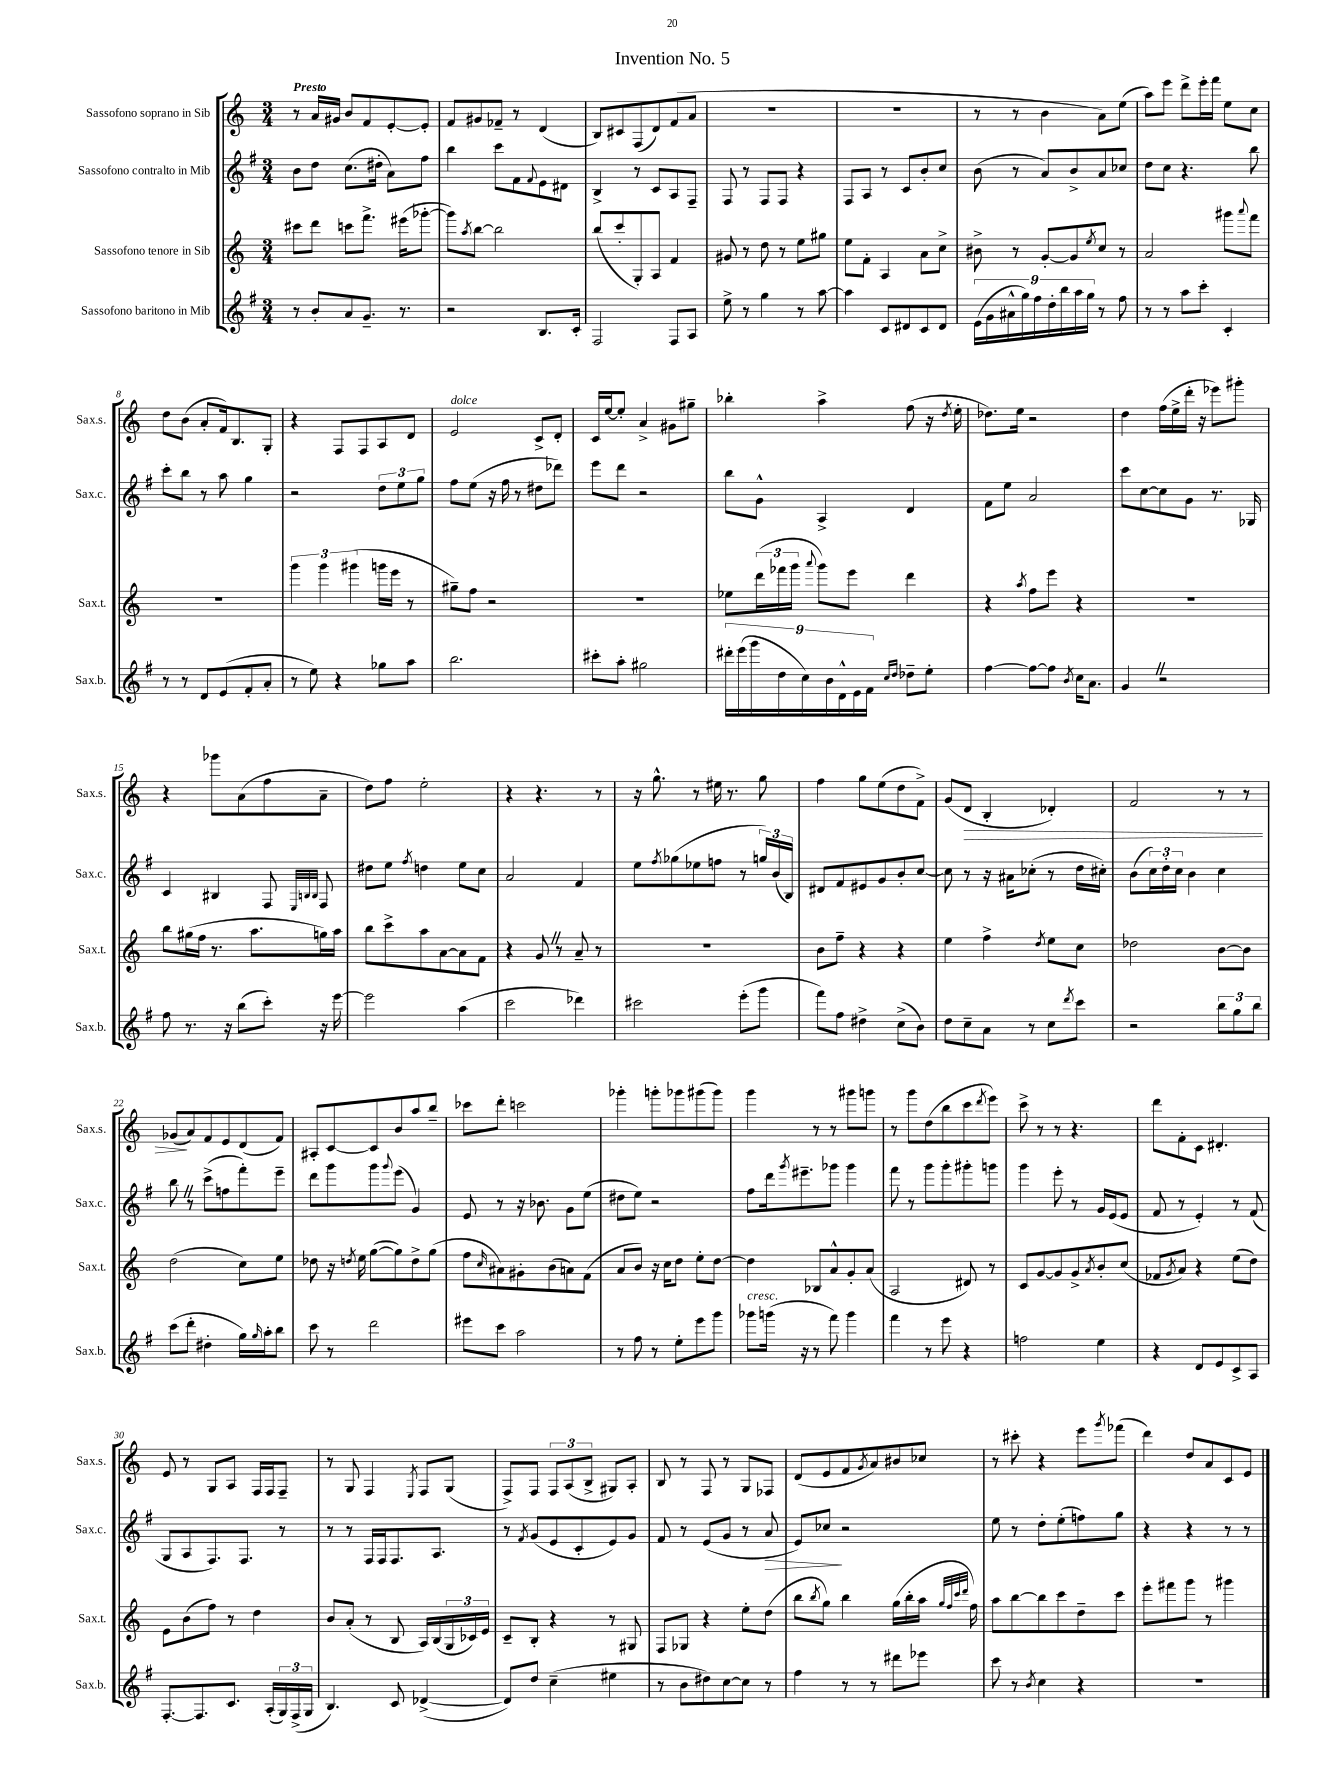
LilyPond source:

\header { title = "Invention No. 5" }
<<
\new StaffGroup <<
\new Staff = "s0" \with { instrumentName = "Sassofono soprano in Sib" shortInstrumentName = "Sax.s." } {
    \clef treble \key c \major \numericTimeSignature \time 3/4 \tempo "Presto"
    r8 a'16 gis'16 b'8 f'8 e'8~-. e'8-. |
    f'8 gis'8 fes'8-- r8 d'4( |
    b8) cis'8 f8( d'8) f'8( a'8 |
    R2. |
    R2. |
    r8 r8 b'4 a'8) e''8( |
    a''8) e'''8 d'''8-> e'''16-. f'''16 e''8 c''8 |
    d''8 b'8( a'8-. f'16) b8. g8-. |
    r4 f8 f8 a8 d'8 |
    e'2^\markup { \italic "dolce" } c'8-> d'8-. |
    c'16 e''16~ e''8-. a'4-> gis'8 gis''8-- |
    bes''4-. a''4-> f''8( r16 \acciaccatura { d''8 } e''16-. |
    des''8.) e''16 r2 |
    d''4 f''16( e''16-> d'''16-. r16 ees'''8) gis'''8-. |
    r4 ges'''8 a'8( f''8 a'8-- |
    d''8) f''8 e''2-. |
    r4 r4. r8 |
    r16 g''8.-^ r8 eis''16 r8. g''8 |
    f''4 g''8 e''8( d''8 f'8->) |
    g'8( d'8\> b4-. des'4-.) |
    f'2 r8 r8 |
    ges'8\!( a'8) f'8 e'8 d'8( f'8) |
    ais8-. c'8~ c'8 b'8 a''8 b''8-- |
    ces'''8 d'''8-. c'''2 |
    ges'''4-. g'''8-. ges'''8 gis'''8( gis'''8) |
    g'''4 r8 r8 gis'''8 g'''8 |
    r8 g'''8 d''8( b''8 c'''8 \acciaccatura { d'''8 } e'''8) |
    c'''8-> r8 r8 r4. |
    d'''8 f'8-. c'8 dis'4.-. |
    e'8 r8 g8 a8 f16 f16 f8-- |
    r8 g8 f4 \acciaccatura { e8 } f8 g8( |
    f8->) f8 \tuplet 3/2 { f8 a8( b8-> } gis8) a8-. |
    b8 r8 f8 r8 g8 fes8 |
    d'8( e'8 f'8 \acciaccatura { g'8 } a'8) bis'8 ces''8 |
    r8 cis'''8-. r4 e'''8 \acciaccatura { g'''8 } fes'''8( |
    d'''4) d''8 a'8 c'8 e'8 \bar "|." |
}
\new Staff = "s1" \with { instrumentName = "Sassofono contralto in Mib" shortInstrumentName = "Sax.c." } {
    \clef treble \key g \major \numericTimeSignature \time 3/4
    b'8 d''8 c''8.( dis''16-. a'8) fis''8 |
    b''4 c'''8 fis'8 \appoggiatura { fis'8 } e'8 dis'8 |
    b4-> r8 c'8 a8 fis8-- |
    fis8 r8 fis8 fis8 r4 |
    fis8 a8 r8 c'8 b'8-. c''8 |
    b'8( r8 a'8) b'8-> a'8 ces''8 |
    d''8 c''8 r4. b''8 |
    c'''8-. b''8 r8 a''8 g''4 |
    r2 \tuplet 3/2 { d''8 e''8 g''8 } |
    fis''8 e''8( r16 fis''16 r8 dis''8 des'''8) |
    e'''8 d'''8 r2 |
    b''8 g'8-^ a4-> d'4 |
    fis'8 e''8 a'2 |
    c'''8 c''8~ c''8 g'8 r8. ges16 |
    c'4 bis4 fis8 \grace { e32 b32 b32 } fis8 |
    dis''8 e''8 \acciaccatura { fis''8 } d''4 e''8 c''8 |
    a'2 fis'4 |
    e''8 \acciaccatura { fis''8 } ges''8( ees''8 f''8 r8 \tuplet 3/2 { g''16) b'16( b16) } |
    dis'8 fis'8 eis'8 g'8 b'8-. c''8~ |
    c''8 r8 r16 ais'16 ces''8-.( r8 d''16 cis''16-.) |
    b'8( \tuplet 3/2 { c''16) d''16-. c''16 } b'4 c''4 |
    b''8 \once \override BreathingSign.text = \markup { \musicglyph "scripts.caesura.straight" } \breathe r8 c'''8->( f''8 fis'''8-.) e'''8-- |
    d'''8 g'''8 g'''8 \appoggiatura { g'''8 } e'''8( g'4) |
    e'8 r8 r16 bes'8. g'8 e''8( |
    dis''8 e''8) r2 |
    fis''8 d'''16 \acciaccatura { g'''8 } eis'''8.-- ges'''8 ges'''4 |
    fis'''8 r8 g'''8 g'''8-. gis'''8-. g'''8 |
    g'''4 e'''8-. r8 g'16 e'16( e'8 |
    fis'8 r8 e'4-.) r8 fis'8( |
    g8 a8 fis8.) fis8. r8 |
    r8 r8 fis16 fis16 fis8. a8. |
    r8 \acciaccatura { fis'8 } g'8( e'8 c'8-. e'8) g'8 |
    fis'8 r8 e'8( g'8 r8 a'8\> |
    e'8) ces''8\! r2 |
    e''8 r8 d''8-. e''8-.( f''8) g''8 |
    r4 r4 r8 r8 \bar "|." |
}
\new Staff = "s2" \with { instrumentName = "Sassofono tenore in Sib" shortInstrumentName = "Sax.t." } {
    \clef treble \key c \major \numericTimeSignature \time 3/4
    cis'''8 d'''8 c'''8 f'''8.-> eis'''16( ges'''8~-. |
    ges'''8) \acciaccatura { a''8 } b''8~ b''2 |
    b''8( c'''8-. g8-.) a8 f'4 |
    gis'8 r8 d''8 r8 e''8 gis''8 |
    e''8 f'8-. a4 a'8 c''8-> |
    bis'8-> r8 g'8~-. g'8 \acciaccatura { e''8 } c''8 r8 |
    a'2 gis'''8 \appoggiatura { a'''8 } f'''8 |
    R2. |
    \tuplet 3/2 { g'''4 g'''4 gis'''4( } g'''16 e'''16 r8 |
    gis''8--) f''8 r2 |
    R2. |
    ees''8 \tuplet 3/2 { d'''16( fes'''16 g'''16 } \appoggiatura { a'''8 } g'''8) e'''8 d'''4 |
    r4 \acciaccatura { a''8 } f''8 e'''8 r4 |
    R2. |
    b''8 gis''16( f''16 r8. a''8. g''16) a''16 |
    b''8 c'''8-> a''8 a'8~ a'8 f'8 |
    r4 g'8 \once \override BreathingSign.text = \markup { \musicglyph "scripts.caesura.straight" } \breathe r8 a'8-- r8 |
    R2. |
    b'8 f''8-- r4 r4 |
    e''4 f''4-> \acciaccatura { d''8 } e''8 c''8 |
    des''2 b'8~ b'8 |
    d''2( c''8) e''8 |
    des''8 r16 \acciaccatura { d''8 } e''16 g''8~( g''8) d''8-> g''8( |
    f''8 \grace { c''16 } ais'8) gis'8-. b'8( a'8) f'8( |
    a'8 b'8) r16 c''16 d''8 e''8-. d''8~ |
    d''4 bes8 a'8-^ g'8-. a'8( |
    a2 dis'8) r8 |
    c'8 g'8~ g'8 g'8-> \acciaccatura { a'8 } b'8-. c''8( |
    fes'8 \acciaccatura { g'8 } a'8) r4 e''8( d''8) |
    e'8 b'8( f''8) r8 d''4 |
    b'8 a'8-.( r8 b8 a16) b16( \tuplet 3/2 { g16 ces'16) e'16 } |
    c'8-- b8-. r4 r8 gis8 |
    f8 ges8 r4 e''8-. d''8( |
    b''8 \acciaccatura { b''8 } g''8) b''4 g''16( b''16-. a''16 \grace { g''32 f''32 c'''32 d'''32 } f''16) |
    a''8 b''8~ b''8 c'''8 d''8-- c'''8 |
    e'''8-. fis'''8 g'''8 r8 gis'''4 \bar "|." |
}
\new Staff = "s3" \with { instrumentName = "Sassofono baritono in Mib" shortInstrumentName = "Sax.b." } {
    \clef treble \key g \major \numericTimeSignature \time 3/4
    r8 b'8-. a'8 g'8.-- r8. |
    r2 b8. c'16-. |
    fis2 fis8 a8 |
    e''8-> r8 g''4 r8 a''8~ |
    a''4 c'8 dis'8 c'8 dis'8 |
    \tuplet 9/8 { e'16( g'16 ais'16-^ g''16) fis''16 d''16-. b''16 a''16 g''16 } r8 fis''8 |
    r8 r8 a''8 c'''8-. c'4-. |
    r8 r8 d'8 e'8( fis'8-. a'8-. |
    r8 e''8) r4 ges''8 a''8 |
    b''2. |
    cis'''8-. a''8-. gis''2 |
    \tuplet 9/8 { dis'''16-. e'''16( g'''16 d''16 c''16) b'16 d'16-^ e'16 fis'16 } \grace { c''16 d''16 } des''8-- e''8-. |
    fis''4~ fis''8~ fis''8 \acciaccatura { b'8 } c''16 a'8. |
    g'4 \once \override BreathingSign.text = \markup { \musicglyph "scripts.caesura.straight" } \breathe r2 |
    fis''8 r8. r16 b''8( c'''8-.) r16 e'''16~ |
    e'''2 a''4( |
    c'''2 des'''4) |
    cis'''2 e'''8-.( g'''8 |
    fis'''8) fis''8 dis''4-> c''8->( b'8) |
    d''8 c''8-- a'8 r8 c''8 \acciaccatura { d'''8 } c'''8 |
    r2 \tuplet 3/2 { b''8 g''8 b''8 } |
    c'''8( d'''8-. dis''4-. g''16) \grace { g''16 } a''16-. b''8 |
    c'''8 r8 d'''2 |
    eis'''8 c'''8 a''2 |
    r8 fis''8 r8 e''8-. e'''8 g'''8 |
    ges'''8^\markup { \italic "cresc." } g'''16( r16 r8 fis'''8) g'''4 |
    fis'''4 r8 e'''8 r4 |
    f''2 e''4 |
    r4 d'8 e'8 c'8-> a8 |
    fis8.~-. fis8. c'8. a16-.( \tuplet 3/2 { g16) fis16->( g16 } |
    b4.) c'8 des'4~->( |
    des'8) d''8 c''4--( eis''4 |
    r8 b'8 dis''8) c''8~ c''8 r8 |
    fis''4 r8 r8 dis'''8 ees'''8 |
    c'''8 r8 \acciaccatura { b'8 } c''4 r4 |
    R2. \bar "|." |
}
>>
>>
